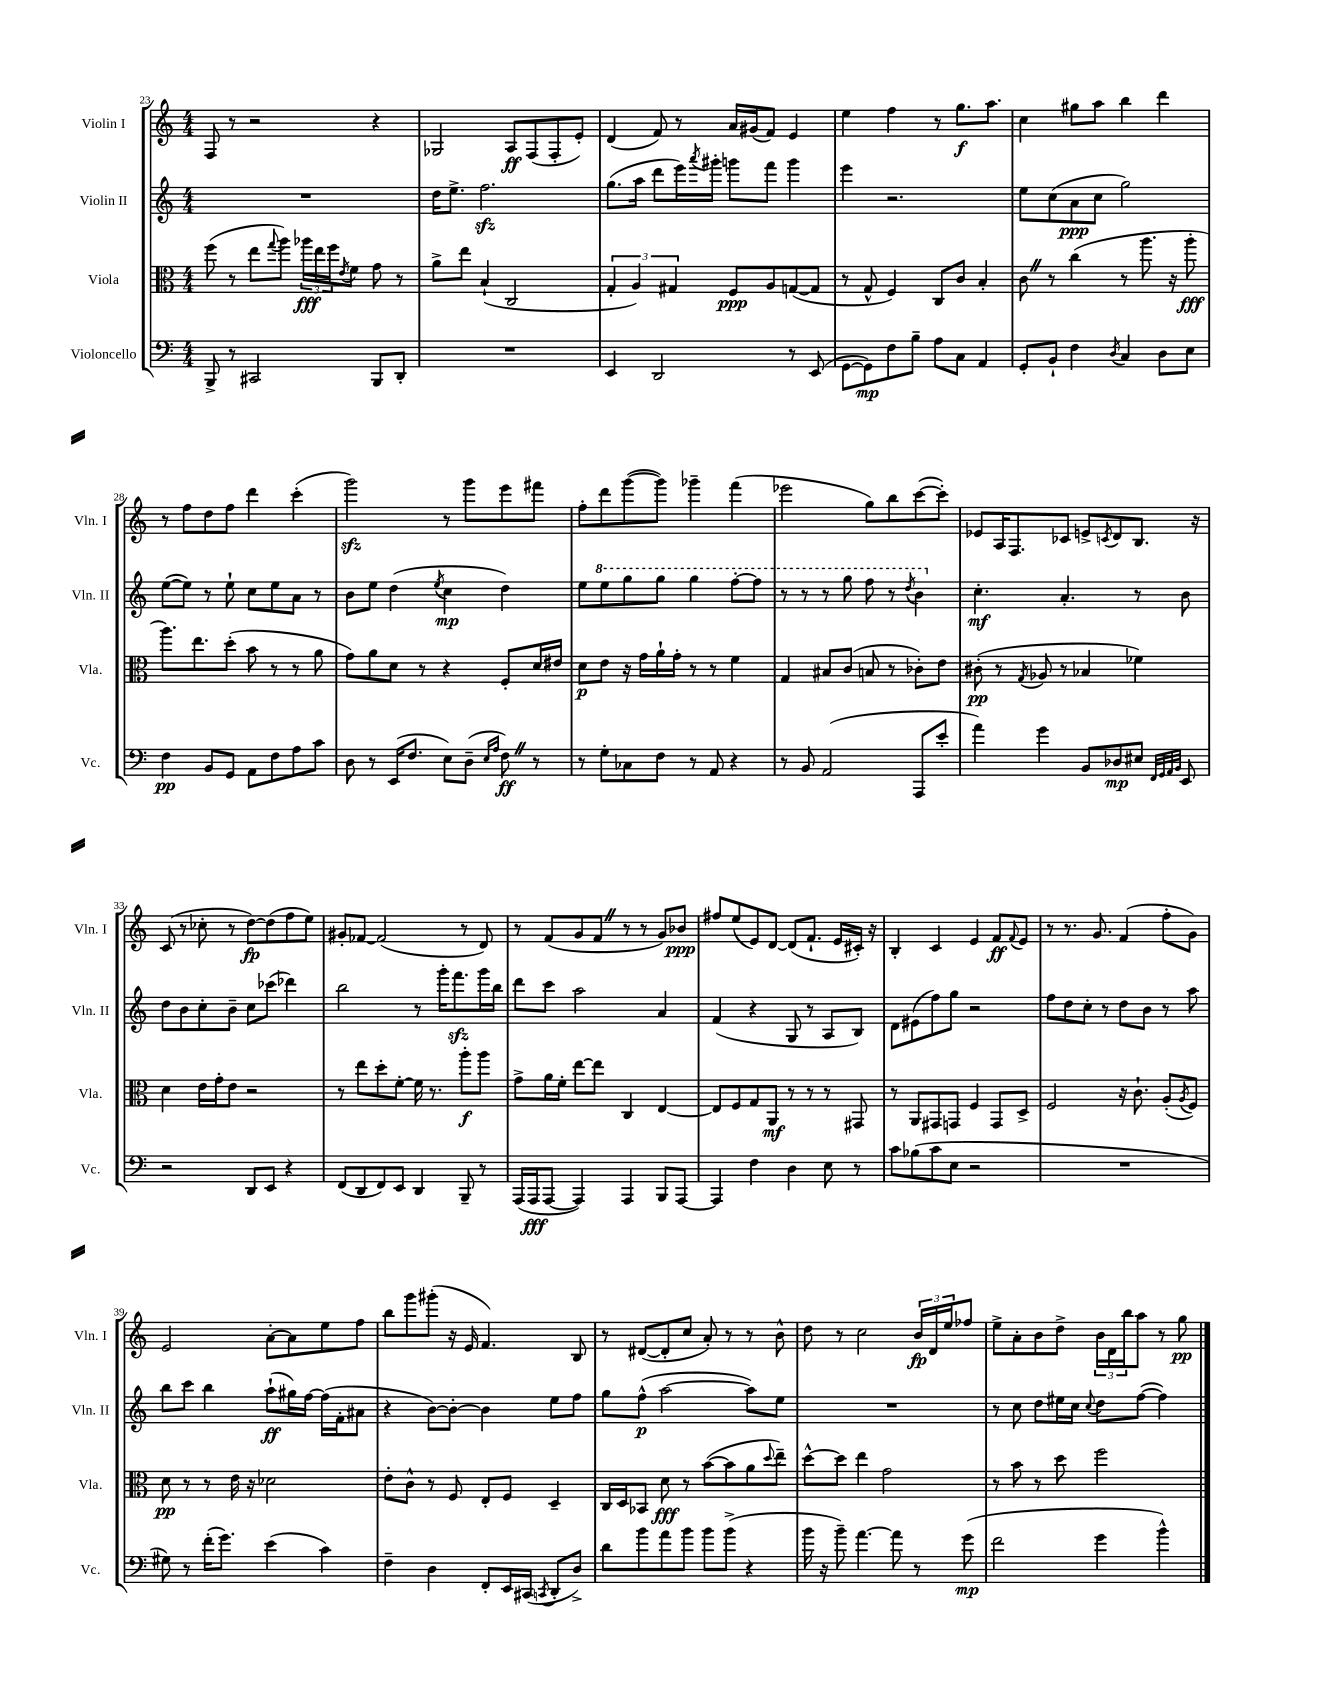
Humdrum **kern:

**kern	**kern	**kern	**kern
*staff4	*staff3	*staff2	*staff1
*clefF4	*clefC3	*clefG2	*clefG2
*k[]	*k[]	*k[]	*k[]
*M4/4	*M4/4	*M4/4	*M4/4
8BBB^	(8ff	1r	8F
8r	8r	.	8r
2CC#	8ee	.	2r
.	8qqgg	.	.
.	8aa)	.	.
.	24aa-	.	.
.	24ee	.	.
.	24ff	.	.
.	8qe	.	.
.	8f	.	.
8BBB	8g	.	4r
8DD'	8r	.	.
=	=	=	=
1r	8a^	16dd	2G-
.	.	8.ee^	.
.	8ee	.	.
.	(4B`	2.ff	.
.	2C	.	8A
.	.	.	(8F
.	.	.	8F'
.	.	.	8e')
=	=	=	=
4EE	6G'	(8.gg	(4d
.	6A)	.	.
.	.	16aa	.
2DD	.	8ddd	8f)
.	6G#	.	.
.	.	16eee)	8r
.	.	8qaaa	.
.	.	16ggg#'	.
.	8F	8ggg	16a
.	.	.	(16g#
.	8A	8fff	8f)
8r	([8G	4ggg	4e
(8EE	8G]	.	.
=	=	=	=
[8GG	8r	4eee	4ee
8GG])	8G^^	.	.
8F	4F)	2.r	4ff
8B~	.	.	.
8A	8C	.	8r
8C	8c	.	8.gg
4AA	4B'	.	.
.	.	.	8.aa
=	=	=	=
8GG'	8c	8ee	4cc
8BB`	8r	(8cc	.
4F	(4cc	8a	8gg#
.	.	8cc	8aa
8qD	.	.	.
4C	8r	2gg)	4bb
.	8.aa	.	.
8D	.	.	4ddd
.	16r	.	.
8E	8aa'	.	.
=	=	=	=
4F	8.aa)	([8ee	8r
.	.	8ee])	8ff
.	8.ee	.	.
8BB	.	8r	8dd
8GG	(8dd'	8ee`	8ff
8AA	8b	8cc	4ddd
8F	8r	8ee	.
8A	8r	8a	(4ccc'
8c	8a	8r	.
=	=	=	=
8D	8g)	8b	2ggg)
8r	8a	8ee	.
(16EE	8d	(4dd	.
8.F	.	.	.
.	8r	.	.
.	.	8qee	.
8E)	4r	4cc	8r
(8D~	.	.	8ggg
16qqE	.	.	.
16qqA	.	.	.
8F)	8F'	4dd)	8eee
8r	16d	.	8fff#
.	16e#	.	.
=	=	=	=
8r	8d	8ee	8ff'
8G'	8e	8eee	8ddd
8C-	16r	8ggg	([8ggg
.	16g	.	.
8F	16a`	8ggg	8ggg])
.	16g'	.	.
8r	8r	4ggg	4ggg-~
8AA	8r	.	.
4r	4f	[8fff'	(4fff
.	.	8fff]	.
=	=	=	=
8r	4G	8r	2eee-
8BB	.	8r	.
(2AA	8B#	8r	.
.	(8c	8ggg	.
.	8B	8fff	8gg)
.	8r	8r	8bb
.	.	8qddd	.
8AAA	8c-')	4bb	([8ccc
8e'	8e	.	8ccc'])
=	=	=	=
4a)	(8c#'	4.cc'	8e-
.	8r	.	16A
.	.	.	8.F
.	8qG	.	.
4g	8A-	.	.
.	8r	4.a'	8c-
8BB	4B-	.	8e^
.	.	.	8qc
8D-	.	.	8d
8E#	4f-)	8r	8.B
32qqFF	.	.	.
32qqGG	.	.	.
32qqAA	.	.	.
32qqBB	.	.	.
8EE	.	8b	.
.	.	.	16r
=	=	=	=
2r	4d	8dd	(8c
.	.	8b	8r
.	16e	8cc'	8cc-'
.	16g'	.	.
.	8e	8b~	8r
8DD	2r	8cc	[8dd)
8EE	.	(8ccc-	(8dd]
4r	.	4ddd-)	8ff
.	.	.	8ee)
=	=	=	=
(8FF	8r	2bb	8g#'
8DD	8ee	.	[8f-
8FF)	8dd'	.	(2f-]
8EE	[8f'	.	.
4DD	16f]	8r	.
.	8.r	.	.
.	.	16ggg'	.
.	.	8.fff	.
8BBB~	8aa'	.	8r
8r	8aa	16ggg	8d)
.	.	16bb	.
=	=	=	=
(16AAA	8g^	8ddd	8r
16AAA	.	.	.
[8AAA	16a	8ccc	(8f
.	16f'	.	.
4AAA])	[8ee	2aa	8g
.	8ee]	.	8f
4AAA	4C	.	8r
.	.	.	8r
8BBB	[4E	4a	8g)
[8AAA	.	.	8b-
=	=	=	=
4AAA]	8E]	(4f	8ff#
.	8F	.	(8ee
4F	8G	4r	8e)
.	8AA	.	[8d
4D	8r	8G	(8d]
.	8r	8r	8.f`
8E	8r	8A	.
.	.	.	16e
8r	8GG#	8B)	16c#')
.	.	.	16r
=	=	=	=
8c	8r	8d	4B'
(8B-	8AA	(8e#	.
8c	8GG#	8ff)	4c
8E	8GG	8gg	.
2r	4F	2r	4e
.	8GG	.	8f
.	.	.	8qqf
.	8D^	.	8e
=	=	=	=
1r	2F	8ff	8r
.	.	8dd	8.r
.	.	8cc'	.
.	.	.	8.g
.	.	8r	.
.	16r	8dd	(4f
.	8.c`	.	.
.	.	8b	.
.	(8A'	8r	8ff'
.	8qA	.	.
.	8F)	8aa	8g)
=	=	=	=
8G#)	8d	8bb	2e
8r	8r	8ccc	.
(16f'	8r	4bb	.
8.g)	.	.	.
.	16e	.	.
.	16r	.	.
(4e	2d-	(8aa`	[8a'
.	.	16gg#)	8a]
.	.	[16ff	.
4c)	.	(16ff]	8ee
.	.	16f'	.
.	.	8a#	8ff
=	=	=	=
4F~	8e'	4r	8bb
.	8c^^	.	8ggg
4D	8r	[8b)	(8ggg#'
.	8F	8b'_	16r
.	.	.	16e
8FF'	8E'	4b]	4.f)
16EE	8F	.	.
(16CC#	.	.	.
8qCC	.	.	.
8DD'	4D~	8ee	.
8D^)	.	8ff	8B
=	=	=	=
8d	16C	8gg	8r
.	16D	.	.
8b	8BB-	(8ff^^	([8d#
8a	8d	[2aa	8d#']
8b	8r	.	8cc
8b	([8b	.	8a')
(8b^	8b]	.	8r
4r	8a	8aa])	8r
.	8qqdd	.	.
.	8ee~)	8ee	8b^^
=	=	=	=
16b	[8dd^^	1r	8dd
16r	.	.	.
8b~)	8dd]	.	8r
[4.a	4ee	.	2cc
.	2g	.	.
8a]	.	.	.
8r	.	.	24b
.	.	.	24d
.	.	.	24ee
(8g	.	.	8ff-
=	=	=	=
2f	8r	8r	8ee^
.	8b	8cc	8a'
.	8r	8dd	8b
.	8dd	16ee#	8dd^
.	.	16cc	.
.	.	8qqcc	.
4g	2ff	8dd	24b
.	.	.	24d
.	.	.	24bb
.	.	([8ff	8aa
4b^^)	.	4ff])	8r
.	.	.	8gg
==	==	==	==
*-	*-	*-	*-
